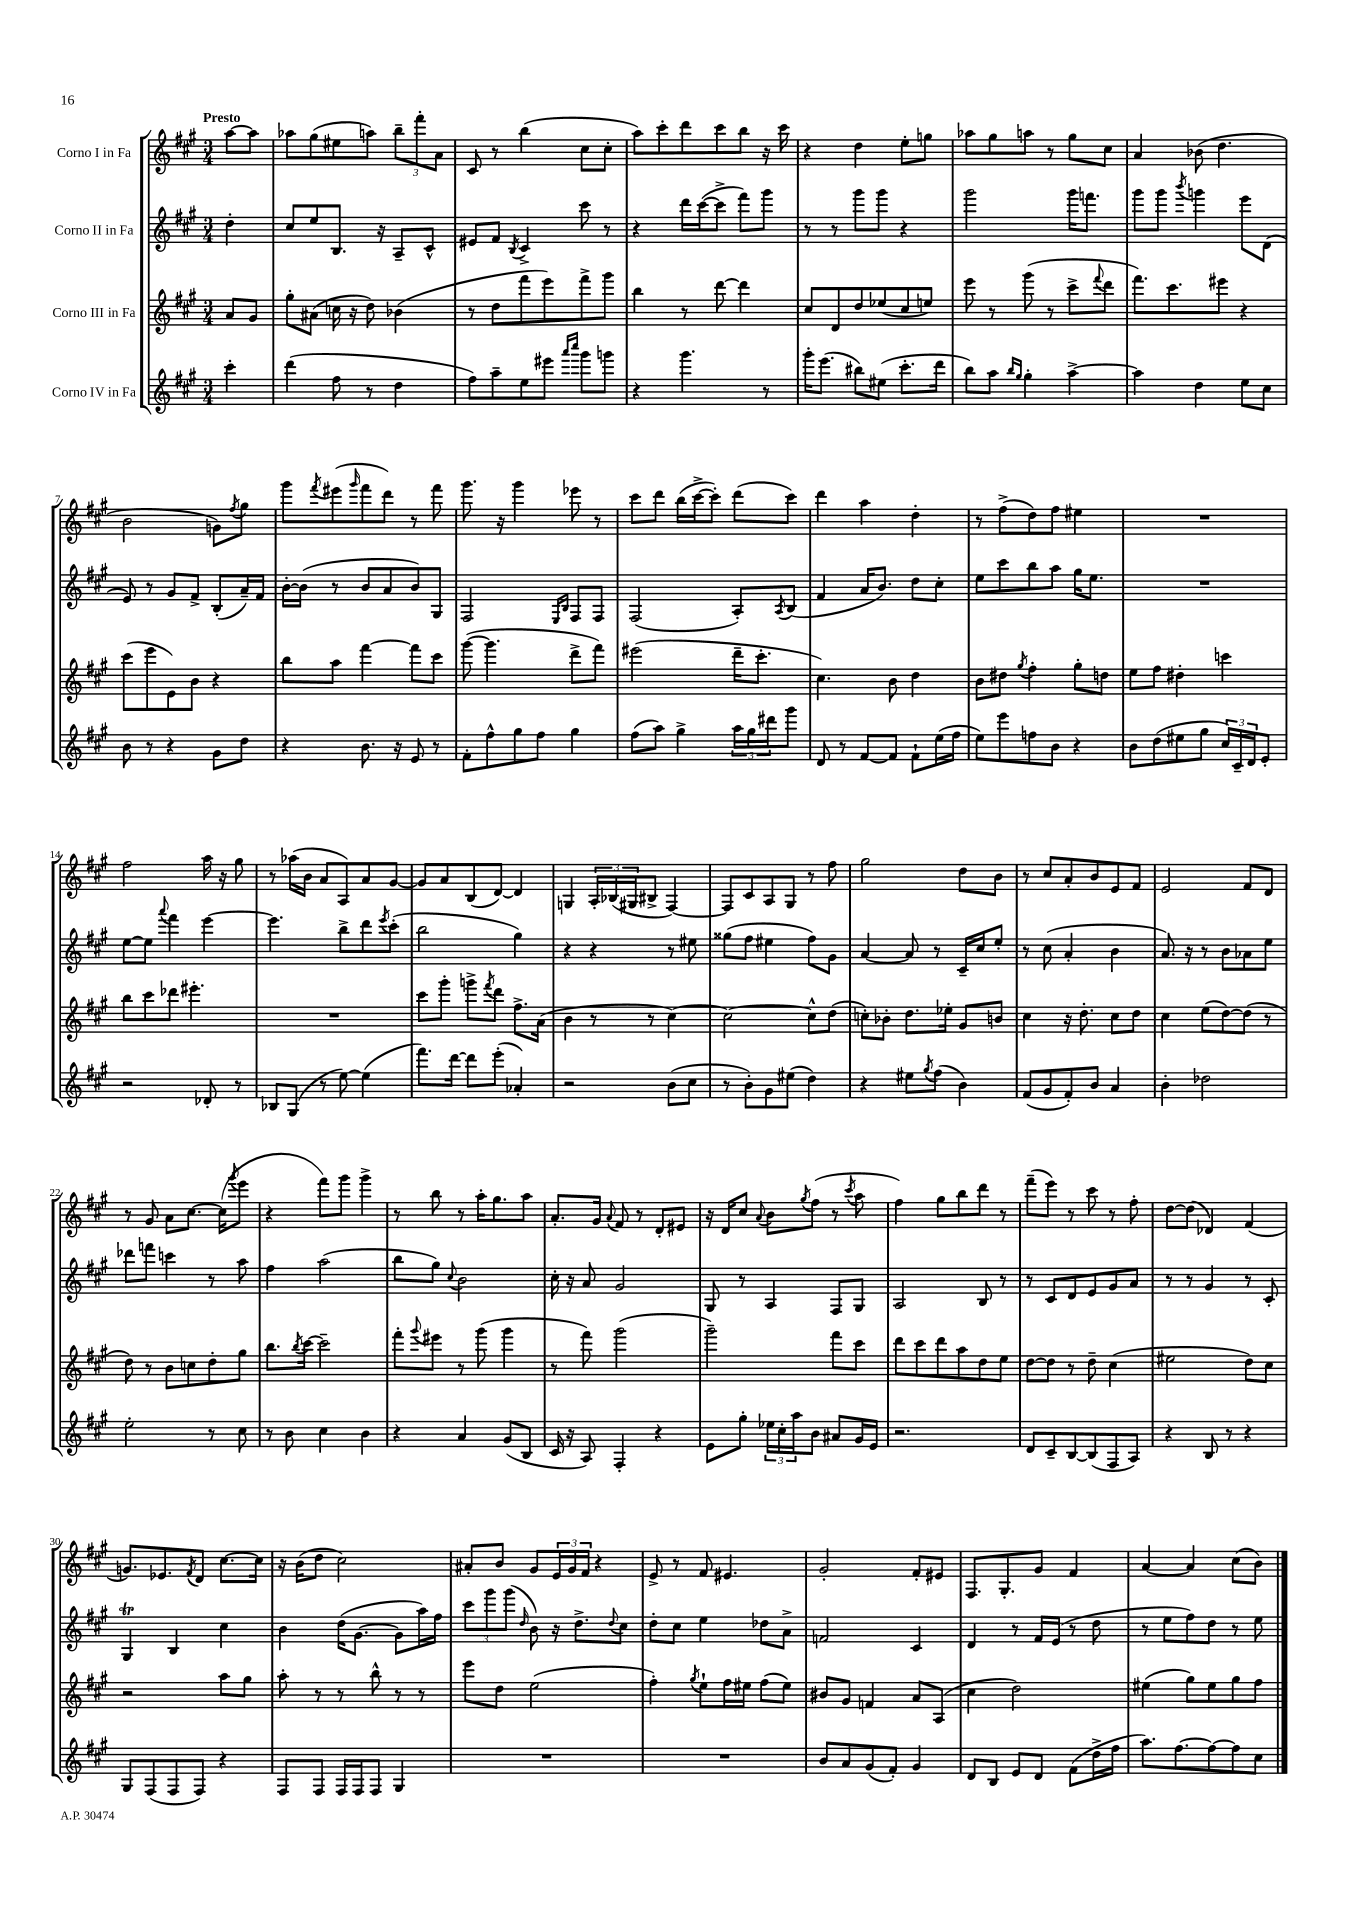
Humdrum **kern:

**kern	**kern	**kern	**kern
*part4	*part3	*part2	*part1
*staff4	*staff3	*staff2	*staff1
*I"Corno IV in Fa	*I"Corno III in Fa	*I"Corno II in Fa	*I"Corno I in Fa
*clefG2	*clefG2	*clefG2	*clefG2
*k[f#c#g#]	*k[f#c#g#]	*k[f#c#g#]	*k[f#c#g#]
*M3/4	*M3/4	*M3/4	*M3/4
=	=	=	=
!	!	!	!LO:TX:a:B:t=Presto
4ccc#'\	8a/L	4dd'\	[8aa\L
.	8g#/J	.	8aa\J]
=1	=1	=1	=1
(4ddd\	8gg#'\L	8cc#/L	8aa-X\L
.	(8a#X\J	8ee/	(8gg#\
8ff#\	16ccn\	8.B/J	8ee#X\
.	16r	.	.
8r	8dd\)	.	8aan\J)
.	.	16r	.
4dd\	(4b-X\	8A~/L	12bb~\L
.	.	.	12fff#'\
.	.	8c#^^/J	.
.	.	.	12a\J
=2	=2	=2	=2
8ff#\L)	8r	8e#X/L	8c#/
8aa~\	8dd\L	8f#/J	8r
.	.	8qB/	.
8ee\	8fff#\	4c#^/	(4bb\
8eee#X\J	8eee\)	.	.
16qqaaa/LL	.	.	.
16qqcccc#/JJ	.	.	.
8ggg#\L	8fff#^\	8ccc#\	8cc#\L
8gggn\J	8ggg#\J	8r	8cc#'\J
=3	=3	=3	=3
4r	4bb\	4r	8aa\L)
.	.	.	8ccc#'\
4.ggg#\	8r	16ddd\LL	8ddd\
.	.	([16ccc#\J	.
.	[8ddd\	8ccc#^\J]	8ccc#\
.	4ddd\]	8fff#\L)	8bb\J
8r	.	8ggg#\J	16r
.	.	.	16ccc#\
=4	=4	=4	=4
16ggg#'\KL	8cc#/L	8r	4r
(8.eee\J	.	.	.
.	8d/	8r	.
8bb#X\L)	8dd/	8ggg#\L	4dd\
(8ee#X\J	(8ee-X/	8ggg#\J	.
8.ccc#'\L	8cc#/	4r	8ee'\L
.	8een/J)	.	8ggn\J
16ddd\Jk	.	.	.
=5	=5	=5	=5
8bb\L)	8eee\	2ggg#\	8aa-X\L
8aa\J	8r	.	8gg#\
16qqbb/LL	.	.	.
16qqgg#/JJ	.	.	.
4gg#'\	(8ggg#\	.	8aan\J
.	8r	.	8r
[4aa^\	8ccc#^\L	16ggg#\KL	8gg#\L
.	.	8.fffn\J	.
.	8qqfff#/	.	.
.	8ddd\J	.	8cc#\J
=6	=6	=6	=6
4aa\]	8.fff#\L)	8ggg#\L	4a/
.	.	8ggg#\J	.
.	8.ccc#\	.	.
.	.	8qbbb/	.
4dd\	.	4gggn\	(8b-X\
.	8eee#X\J	.	4.dd\
8ee\L	4r	8eee\L	.
8cc#\J	.	(8d\J	.
!!LO:LB:g=z
=7	=7	=7	=7
8b\	(8ccc#\L	8e/)	2b\
8r	8eee\	8r	.
4r	8e\)	8g#/L	.
.	8b\J	8f#^/J	.
8g#\L	4r	(8B'/L	8gn\L)
.	.	.	8qff#/
8dd\J	.	16a~/L)	8gg#\J
.	.	16f#/JJ	.
=8	=8	=8	=8
4r	8bb\L	[16b'\LL	8ggg#\L
.	.	(16b\JJ]	.
.	.	.	8qfff#/
.	8aa\J	8r	(8eee#X\
.	.	.	16qqggg#/
8.b\	[4fff#\	8b/L	8fff#\
.	.	8a/	8ddd\J)
16r	.	.	.
8e/	8fff#\L]	8b/)	8r
8r	8ccc#\J	8G#/J	8fff#\
=9	=9	=9	=9
8f#'\L	([8ggg#\	2F#/	8.ggg#\
8ff#^^\	4.ggg#\]	.	.
.	.	.	16r
8gg#\	.	.	4ggg#\
8ff#\J	.	.	.
.	.	16qqE/LL	.
.	.	16qqB/JJ	.
4gg#\	8ddd^\L	8F#/L	8eee-X\
.	8fff#\J)	8F#/J	8r
=10	=10	=10	=10
(8ff#\L	(2eee#X\	(2F#/	8ccc#\L
8aa\J)	.	.	8ddd\J
4gg#^\	.	.	(16bb\LL
.	.	.	[16ccc#^\J
.	.	.	8ccc#'\J])
24aa\LL	16ddd~\KL	8A'/L)	(8ddd\L
24gg#\	.	.	.
.	8.ccc#'\J	.	.
24ddd#X\J	.	.	.
.	.	8qA/	.
8ggg#\J	.	(8B/J	8ccc#\J)
=11	=11	=11	=11
8d/	4.cc#\)	4f#/	4ddd\
8r	.	.	.
[8f#/L	.	16a/KL	4aa\
.	.	8.b/J)	.
8f#/J]	8b\	.	.
8f#`\L	4dd\	8dd\L	4dd'\
(16ee\L	.	8cc#'\J	.
16ff#\JJ	.	.	.
=12	=12	=12	=12
8ee\L)	8b\L	8ee\L	8r
8eee\	8dd#X\J	8ccc#\	(8ff#^\L
.	8qgg#/	.	.
8ffn\	4ff#'\	8bb\	8dd\)
8b\J	.	8aa\J	8ff#\J
4r	8gg#'\L	16gg#\KL	4ee#X\
.	.	8.ee\J	.
.	8ddn\J	.	.
=13	=13	=13	=13
8b\L	8ee\L	2.r	2.r
(8dd\	8ff#\J	.	.
8ee#X\	4dd#X'\	.	.
8gg#\J	.	.	.
24cc#/LL)	4cccn\	.	.
24c#~/	.	.	.
24d/J	.	.	.
8e'/J	.	.	.
!!LO:LB:g=z
=14	=14	=14	=14
2r	8bb\L	[8ee\L	2ff#\
.	8ccc#\	8ee\J]	.
.	.	8qqaaa/	.
.	8ddd-X\J	4fff#\	.
.	4.eee#X'\	.	.
8d-X'/	.	[4eee\	16aa\
.	.	.	16r
8r	.	.	8gg#\
=15	=15	=15	=15
8B-X/L	2.r	4.eee\]	8r
(8G#/J	.	.	(16aa-X\LL
.	.	.	16b\JJ
8r	.	.	8a/L
[8ee\)	.	8bb^\L	8A/)
(4ee\]	.	8ddd\	8a/
.	.	8qeee/	.
.	.	(8ccc#'\J	[8g#/J
=16	=16	=16	=16
8.fff#\L)	8ccc#\L	2bb\	8g#/L]
.	8ggg#'\J	.	8a/
[16ddd\Jk	.	.	.
8ddd\L]	8gggn^\L	.	(8B/
.	8qfff#/	.	.
(8eee'\J	8ddd\J	.	[8d/J)
4a-X'/)	8.ff#^\L	4gg#\)	4d/]
.	(16a\Jk	.	.
=17	=17	=17	=17
2r	4b\	4r	4Gn/
.	8r	4r	24A'/LL
.	.	.	(24B-X/
.	.	.	24G#X/J
.	8r	.	8B#X^/J
(8b\L	[4cc#\)	8r	[4F#/)
8cc#\J	.	8ee#X\	.
=18	=18	=18	=18
8r	2cc#\_	(8gg##X\L	8F#/L]
8b'\L)	.	8ff#\J	8c#/
8g#\	.	4ee#X\	8A/
(8ee#X\J	.	.	8G#/J
4dd\)	8cc#^^\L]	8ff#\L)	8r
.	(8dd\J	8g#\J	8ff#\
=19	=19	=19	=19
4r	8ccn'\L)	[4a/	2gg#\
.	8b-X'\J	.	.
8ee#X\L	8.dd\L	8a/]	.
8qgg#/	.	.	.
(8ff#\J	.	8r	.
.	16ee-X'\Jk	.	.
4b\)	8g#/L	16c#~/LL	8dd\L
.	.	16cc#/J	.
.	8bn/J	8ee'/J	8b\J
=20	=20	=20	=20
(8f#/L	4cc#\	8r	8r
8g#/	.	(8cc#\	8cc#/L
8f#'/)	16r	4a'/	8a'/
.	8.dd'\	.	.
8b/J	.	.	8b/
4a/	8cc#\L	4b\	8e/
.	8dd\J	.	8f#/J
=21	=21	=21	=21
4b'\	4cc#\	8.a/)	2e/
.	.	16r	.
2dd-X\	(8ee\L	8r	.
.	[8dd\)	8b\L	.
.	(8dd\J]	8a-X\	8f#/L
.	8r	8ee\J	8d/J
!!LO:LB:g=z
=22	=22	=22	=22
2ee'\	8dd\)	8ddd-X\L	8r
.	8r	8fffn\J	8g#/
.	8b\L	4cccn\	8a\L
.	8ccn\	.	[8.cc#\J
8r	8dd'\	8r	.
.	.	.	(16cc#\KL]
.	.	.	8qggg#/
8cc#\	8gg#\J	8aa\	8eee\J
=23	=23	=23	=23
8r	8.bb\L	4ff#\	4r
8b\	.	.	.
.	8qbb/	.	.
.	[16ccc#\Jk	.	.
4cc#\	2ccc#~\]	(2aa\	8fff#\L)
.	.	.	8ggg#\J
4b\	.	.	4ggg#^\
=24	=24	=24	=24
4r	8fff#'\L	8bb\L	8r
.	8qqggg#/	.	.
.	8eee#X\J	8gg#\J)	8bb\
.	.	8qqcc#/	.
4a/	8r	2b\	8r
.	(8ggg#\	.	16aa'\KL
.	.	.	8.gg#\
(8g#/L	4ggg#\	.	.
8B/J	.	.	8aa\J
=25	=25	=25	=25
16c#/	8r	16cc#'\	8.a'/L
16r	.	16r	.
8A/)	8fff#\)	8a/	.
.	.	.	16g#/Jk
.	.	.	8qqa/
4F#'/	(2ggg#\	2g#/	8f#/
.	.	.	8r
4r	.	.	8d'/L
.	.	.	8e#X/J
=26	=26	=26	=26
8e\L	2ggg#~\)	8G#/	16r
.	.	.	16d/KL
8gg#'\J	.	8r	8cc#/J
.	.	.	8qqa/
24ee-X\LL	.	4A/	8b\L
24cc#'\	.	.	.
24aa\J	.	.	.
.	.	.	8qgg#/
8b\J	.	.	(8ff#\J
8a#X/L	8fff#\L	8F#/L	8r
.	.	.	8qccc#/
16g#/L	8ccc#\J	8G#/J	8aa\
16e/JJ	.	.	.
=27	=27	=27	=27
2.r	8ddd\L	2A/	4ff#\)
.	8ccc#\	.	.
.	8ddd\	.	8gg#\L
.	8aa\	.	8bb\
.	8dd\	8B/	8ddd\J
.	8ee\J	8r	8r
=28	=28	=28	=28
8d/L	[8dd\L	8r	(8fff#~\L
8c#~/	8dd\J]	8c#/L	8eee\J)
[8B/	8r	8d/	8r
(8B/]	8dd~\	8e/	8ccc#\
8F#/	(4cc#\	8g#/	8r
8A/J)	.	8a/J	8ff#'\
=29	=29	=29	=29
4r	2ee#X\	8r	[8dd\L
.	.	8r	(8dd\J]
8B/	.	4g#/	4d-X/)
8r	.	.	.
4r	8dd\L)	8r	(4f#/
.	8cc#\J	8c#'/	.
!!LO:LB:g=z
=30	=30	=30	=30
8G#/L	2r	4G#t/	8.gn/L)
(8F#/	.	.	.
.	.	.	8.e-X/
8F#/	.	4B/	.
.	.	.	8qf#/
8F#/J)	.	.	8d/J
4r	8aa\L	4cc#\	[8.cc#\L
.	8gg#\J	.	.
.	.	.	16cc#\Jk]
=31	=31	=31	=31
8F#/L	8aa'\	4b\	16r
.	.	.	(16b\KL
8F#/J	8r	.	8dd\J
16F#/LL	8r	(16dd\KL	2cc#\)
16F#/J	.	[8.g#\J	.
8F#/J	8bb^^\	.	.
4G#/	8r	8g#\L]	.
.	8r	16aa\L)	.
.	.	16ff#\JJ	.
=32	=32	=32	=32
2.r	8eee\L	12ccc#\L	8a#X'/L
.	.	12ggg#\	.
.	8dd\J	.	8b/J
.	.	(12ggg#\J	.
.	.	16qqdd/	.
.	(2ee\	8b\)	8g#/L
.	.	16r	24e/L
.	.	.	24g#/
.	.	8.dd^\L	.
.	.	.	24f#/JJ
.	.	.	4r
.	.	8qqdd/	.
.	.	8cc#\J	.
=33	=33	=33	=33
2.r	4ff#'\)	8dd'\L	8e^/
.	.	8cc#\J	8r
.	8qgg#/	.	.
.	8ee`\L	4ee\	8f#/
.	16ff#\L	.	4.e#X/
.	16ee#X\JJ	.	.
.	(8ff#\L	8dd-X\L	.
.	8ee#\J)	8a^\J	.
=34	=34	=34	=34
8b/L	8b#X/L	2fn/	2g#'/
8a/	8g#/J	.	.
(8g#/	4fn/	.	.
8f#'/J)	.	.	.
4g#/	8a/L	4c#/	8f#'/L
.	(8A/J	.	8e#X/J
=35	=35	=35	=35
8d/L	4cc#\	4d/	8.F#/L
8B/J	.	.	.
.	.	.	8.G#'/
8e/L	2dd\)	8r	.
8d/J	.	16f#/LL	8g#/J
.	.	(16e/JJ	.
(8f#\L	.	8r	4f#/
16dd^\L	.	8dd\	.
16ff#\JJ	.	.	.
=36	=36	=36	=36
8.aa\L)	(4ee#X\	8r	[4a/
.	.	8ee\L	.
[8.ff#\	.	.	.
.	8gg#\L)	8ff#\)	4a/]
8ff#\_	8ee#\	8dd\J	.
8ff#\]	8gg#\	8r	(8cc#\L
8cc#\J	8ff#\J	8ee\	8b\J)
==	==	==	==
*-	*-	*-	*-
